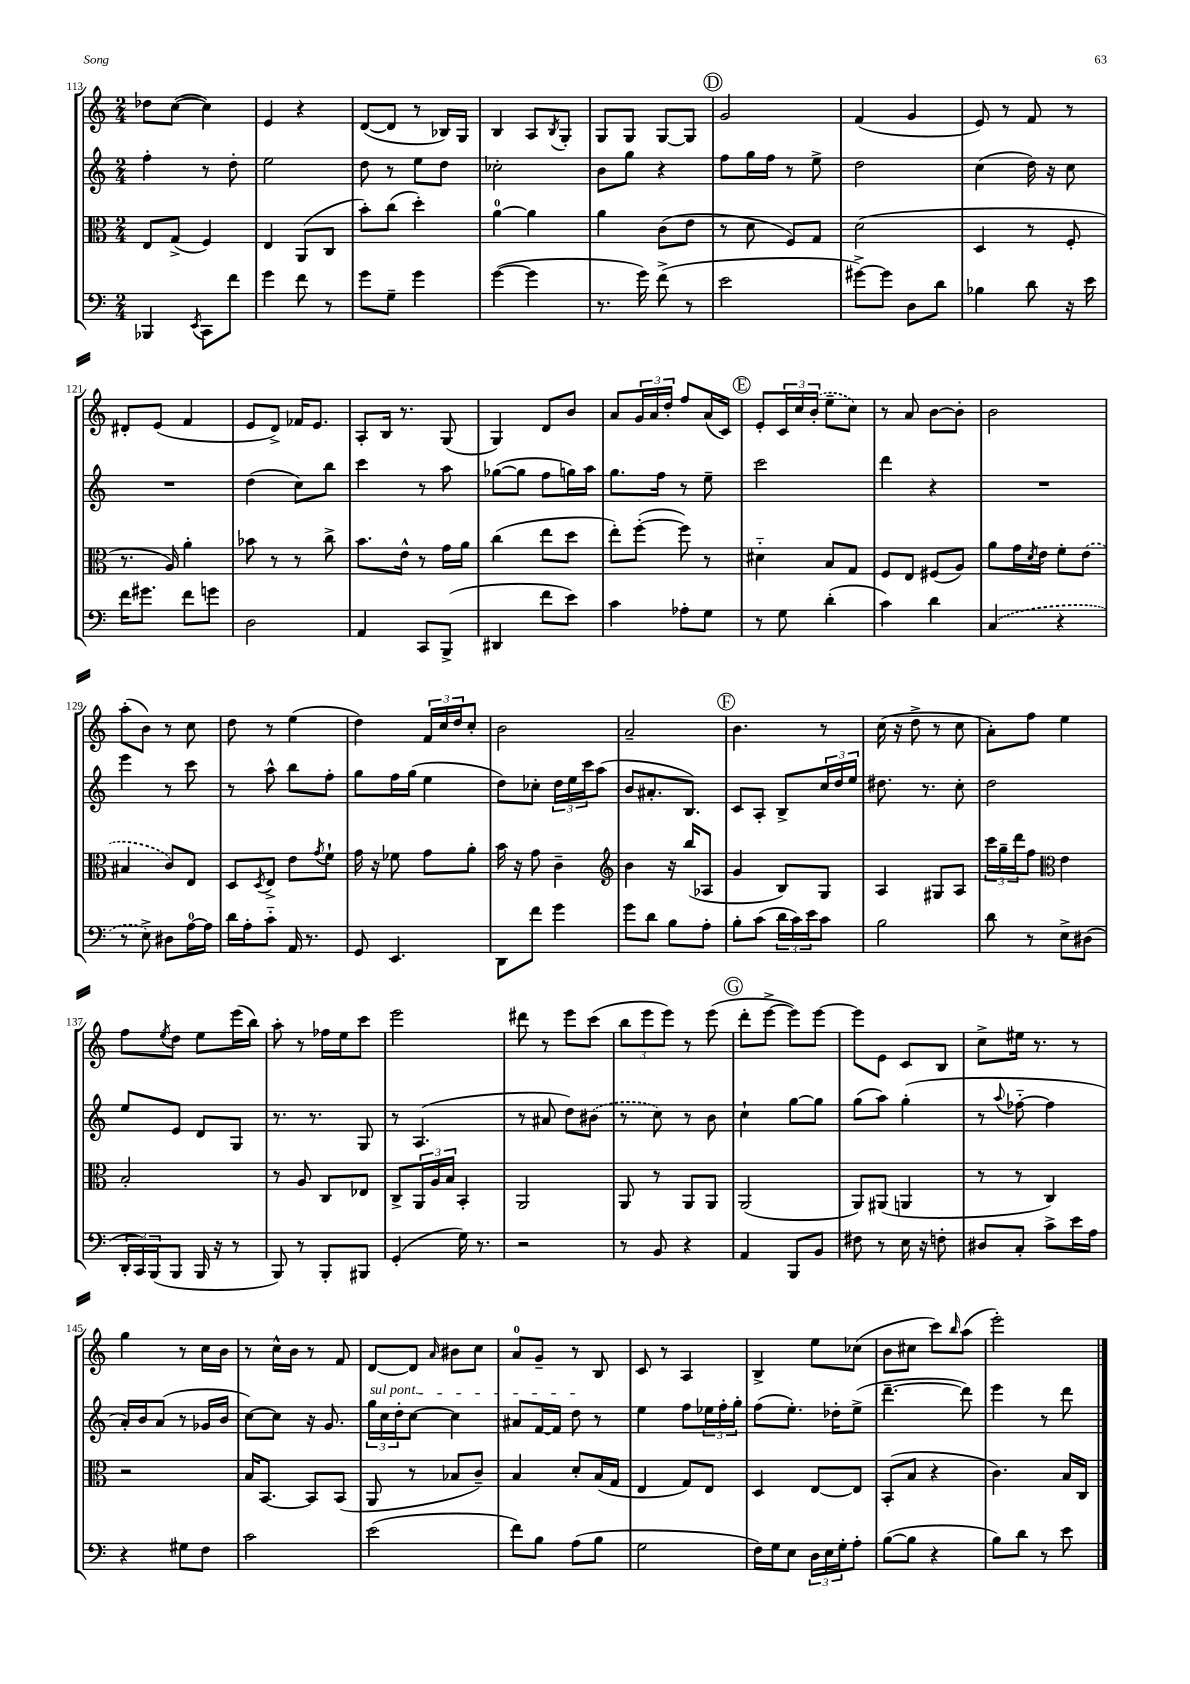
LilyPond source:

<<
\new StaffGroup <<
\new Staff = "s0" {
    \clef treble \key c \major \numericTimeSignature \time 2/4
    des''8 c''8~( c''4) |
    e'4 r4 |
    d'8~( d'8 r8 bes16) g16 |
    b4 a8 \acciaccatura { b8 } g8-. |
    g8 g8 g8~ g8 |
    \mark \markup { \circle "D" } g'2 |
    f'4( g'4 |
    e'8) r8 f'8 r8 |
    dis'8-. e'8( f'4 |
    e'8 d'8->) fes'16 e'8. |
    a8-. b16 r8. g8( |
    g4) d'8 b'8 |
    a'8 \tuplet 3/2 { g'16 a'16 d''16-. } f''8 a'16( c'16) |
    \mark \markup { \circle "E" } e'8-. \tuplet 3/2 { c'16 c''16 \once \slurDashed b'16-.( } e''8-- c''8) |
    r8 a'8 b'8~ b'8-. |
    b'2 |
    a''8-.( b'8) r8 c''8 |
    d''8 r8 e''4( |
    d''4) \tuplet 3/2 { f'16 c''16 d''16 } c''8-. |
    b'2 |
    a'2-- |
    \mark \markup { \circle "F" } b'4. r8 |
    c''16( r16 d''8-> r8 c''8 |
    a'8-.) f''8 e''4 |
    f''8 \acciaccatura { e''8 } d''8 e''8 e'''16( b''16) |
    a''8-. r8 fes''16 e''16 c'''8 |
    e'''2 |
    dis'''8 r8 e'''8 c'''8( |
    \tuplet 3/2 { b''8 e'''8 e'''8) } r8 e'''8( |
    \mark \markup { \circle "G" } d'''8-. e'''8~-> e'''8) e'''8~ |
    e'''8 e'8 c'8 b8 |
    c''8-> eis''16 r8. r8 |
    g''4 r8 c''16 b'16 |
    r8 c''16-^ b'16 r8 f'8 |
    d'8~ d'8 \grace { a'16 } bis'8 c''8 |
    a'8-0 g'8-- r8 b8 |
    c'8 r8 a4 |
    b4-> e''8 ces''8( |
    b'8 cis''8 c'''8) \grace { b''16 } a''8( |
    e'''2-.) \bar "|." |
}
\new Staff = "s1" {
    \clef treble \key c \major \numericTimeSignature \time 2/4
    f''4-. r8 d''8-. |
    e''2 |
    d''8 r8 e''8 d''8 |
    ces''2-. |
    b'8 g''8 r4 |
    \mark \markup { \circle "D" } f''8 g''16 f''16 r8 e''8-> |
    d''2 |
    c''4( d''16) r16 c''8 |
    R2 |
    d''4( c''8) b''8 |
    c'''4 r8 a''8 |
    ges''8~( ges''8 f''8 g''16) a''16 |
    g''8. f''16 r8 e''8-- |
    \mark \markup { \circle "E" } c'''2 |
    d'''4 r4 |
    R2 |
    e'''4 r8 c'''8 |
    r8 a''8-^ b''8 f''8-. |
    g''8 f''16 g''16( e''4 |
    d''8) ces''8-. \tuplet 3/2 { d''16 e''16 c'''16 } a''8( |
    b'8 ais'8.-. b8.) |
    \mark \markup { \circle "F" } c'8 a8-. b8-> \tuplet 3/2 { c''16 d''16 e''16 } |
    dis''8. r8. c''8-. |
    d''2 |
    e''8 e'8 d'8 g8 |
    r8. r8. g8 |
    r8 a4.( |
    r8 ais'8 d''8) \once \slurDashed bis'8( |
    r8 c''8) r8 b'8 |
    \mark \markup { \circle "G" } c''4-! g''8~ g''8 |
    g''8( a''8) g''4-.( |
    r8 \appoggiatura { a''8 } fes''8~-_ fes''4 |
    a'16-.) b'16 a'8( r8 ges'16 b'16 |
    c''8~) c''8 r16 g'8. |
    \tuplet 3/2 { \once \override TextSpanner.bound-details.left.text = \markup { \italic "sul pont." } g''16\startTextSpan c''16 d''16-. } c''8~ c''4 |
    ais'8 f'16~ f'16 d''8\stopTextSpan r8 |
    e''4 f''8 \tuplet 3/2 { ees''16 f''16-. g''16-. } |
    f''8( e''8.-.) des''16-. e''8->( |
    d'''4.~-- d'''8) |
    e'''4 r8 d'''8 \bar "|." |
}
\new Staff = "s2" {
    \clef alto \key c \major \numericTimeSignature \time 2/4
    e8 g8->( f4) |
    e4 a,8( c8 |
    b'8-.) c''8( d''4-.) |
    a'4-0~ a'4 |
    a'4 c'8( e'8 |
    \mark \markup { \circle "D" } r8 d'8 f8) g8 |
    d'2( |
    d4 r8 f8-. |
    r8. a16) a'4-. |
    bes'8 r8 r8 c''8-> |
    b'8. e'16-^ r8 g'16 a'16 |
    c''4( e''8 d''8 |
    e''8-.) f''8~-.( f''8) r8 |
    \mark \markup { \circle "E" } dis'4-_ b8 g8 |
    f8 e8 fis8( a8) |
    a'8 g'16 \acciaccatura { d'8 } e'16 f'8-. \once \slurDashed e'8( |
    bis4 c'8) e8 |
    d8 \acciaccatura { d8 } e8-> e'8 \acciaccatura { g'8 } f'8-! |
    g'16 r16 fes'8 g'8 a'8-. |
    b'16 r16 g'8 c'4-- |
    \clef treble b'4 r16 b''16( aes8 |
    \mark \markup { \circle "F" } g'4 b8) g8 |
    a4 gis8 a8 |
    \tuplet 3/2 { c'''16 g''16-- d'''16 } f''8 \clef alto e'4 |
    b2-. |
    r8 a8 c8 ees8 |
    c8-> \tuplet 3/2 { a,16 a16 b16 } b,4-. |
    a,2 |
    a,8 r8 a,8 a,8 |
    \mark \markup { \circle "G" } a,2( |
    a,8) ais,8( a,4 |
    r8 r8 c4) |
    r2 |
    b16 b,8.~ b,8 b,8( |
    a,8 r8 bes8 c'8--) |
    b4 d'8-. b16( g16 |
    e4 g8) e8 |
    d4 e8~ e8 |
    b,8-.( b8 r4 |
    c'4.) b16 c16 \bar "|." |
}
\new Staff = "s3" {
    \clef bass \key c \major \numericTimeSignature \time 2/4
    bes,,4 \acciaccatura { e,8 } c,8 f'8 |
    g'4 f'8 r8 |
    g'8 g8-- g'4 |
    g'4~( g'4 |
    r8. g'16) f'8->( r8 |
    \mark \markup { \circle "D" } e'2 |
    gis'8~->) gis'8 d8 d'8 |
    bes4 d'8 r16 e'16 |
    f'16 gis'8. f'8 g'8 |
    d2 |
    a,4 c,8 b,,8->( |
    dis,4 f'8 e'8) |
    c'4 aes8-. g8 |
    \mark \markup { \circle "E" } r8 g8 d'4-.( |
    c'4) d'4 |
    \once \slurDashed c4( r4 |
    r8 e8->) dis8 a16-0~ a16 |
    d'16 a16-. c'8-_ a,16 r8. |
    g,8 e,4. |
    d,8 f'8 g'4 |
    g'8 d'8 b8 a8-. |
    \mark \markup { \circle "F" } b8-. c'8( \tuplet 3/2 { d'16 c'16) e'16 } c'8 |
    b2 |
    d'8 r8 e8-> dis8( |
    \tuplet 3/2 { d,16-. c,16) b,,16( } b,,8 b,,16 r16 r8 |
    b,,8) r8 b,,8-. bis,,8 |
    g,4-.( g16) r8. |
    r2 |
    r8 b,8 r4 |
    \mark \markup { \circle "G" } a,4 b,,8 b,8 |
    fis8 r8 e16 r16 f8-. |
    dis8 c8-. c'8-> e'16 a16 |
    r4 gis8 f8 |
    c'2 |
    e'2( |
    f'8) b8 a8( b8 |
    g2 |
    f16) g16 e8 \tuplet 3/2 { d16 e16 g16-. } a8-. |
    b8~( b8 r4 |
    b8) d'8 r8 e'8 \bar "|." |
}
>>
>>
\layout { \context { \Score currentBarNumber = #113 } }
